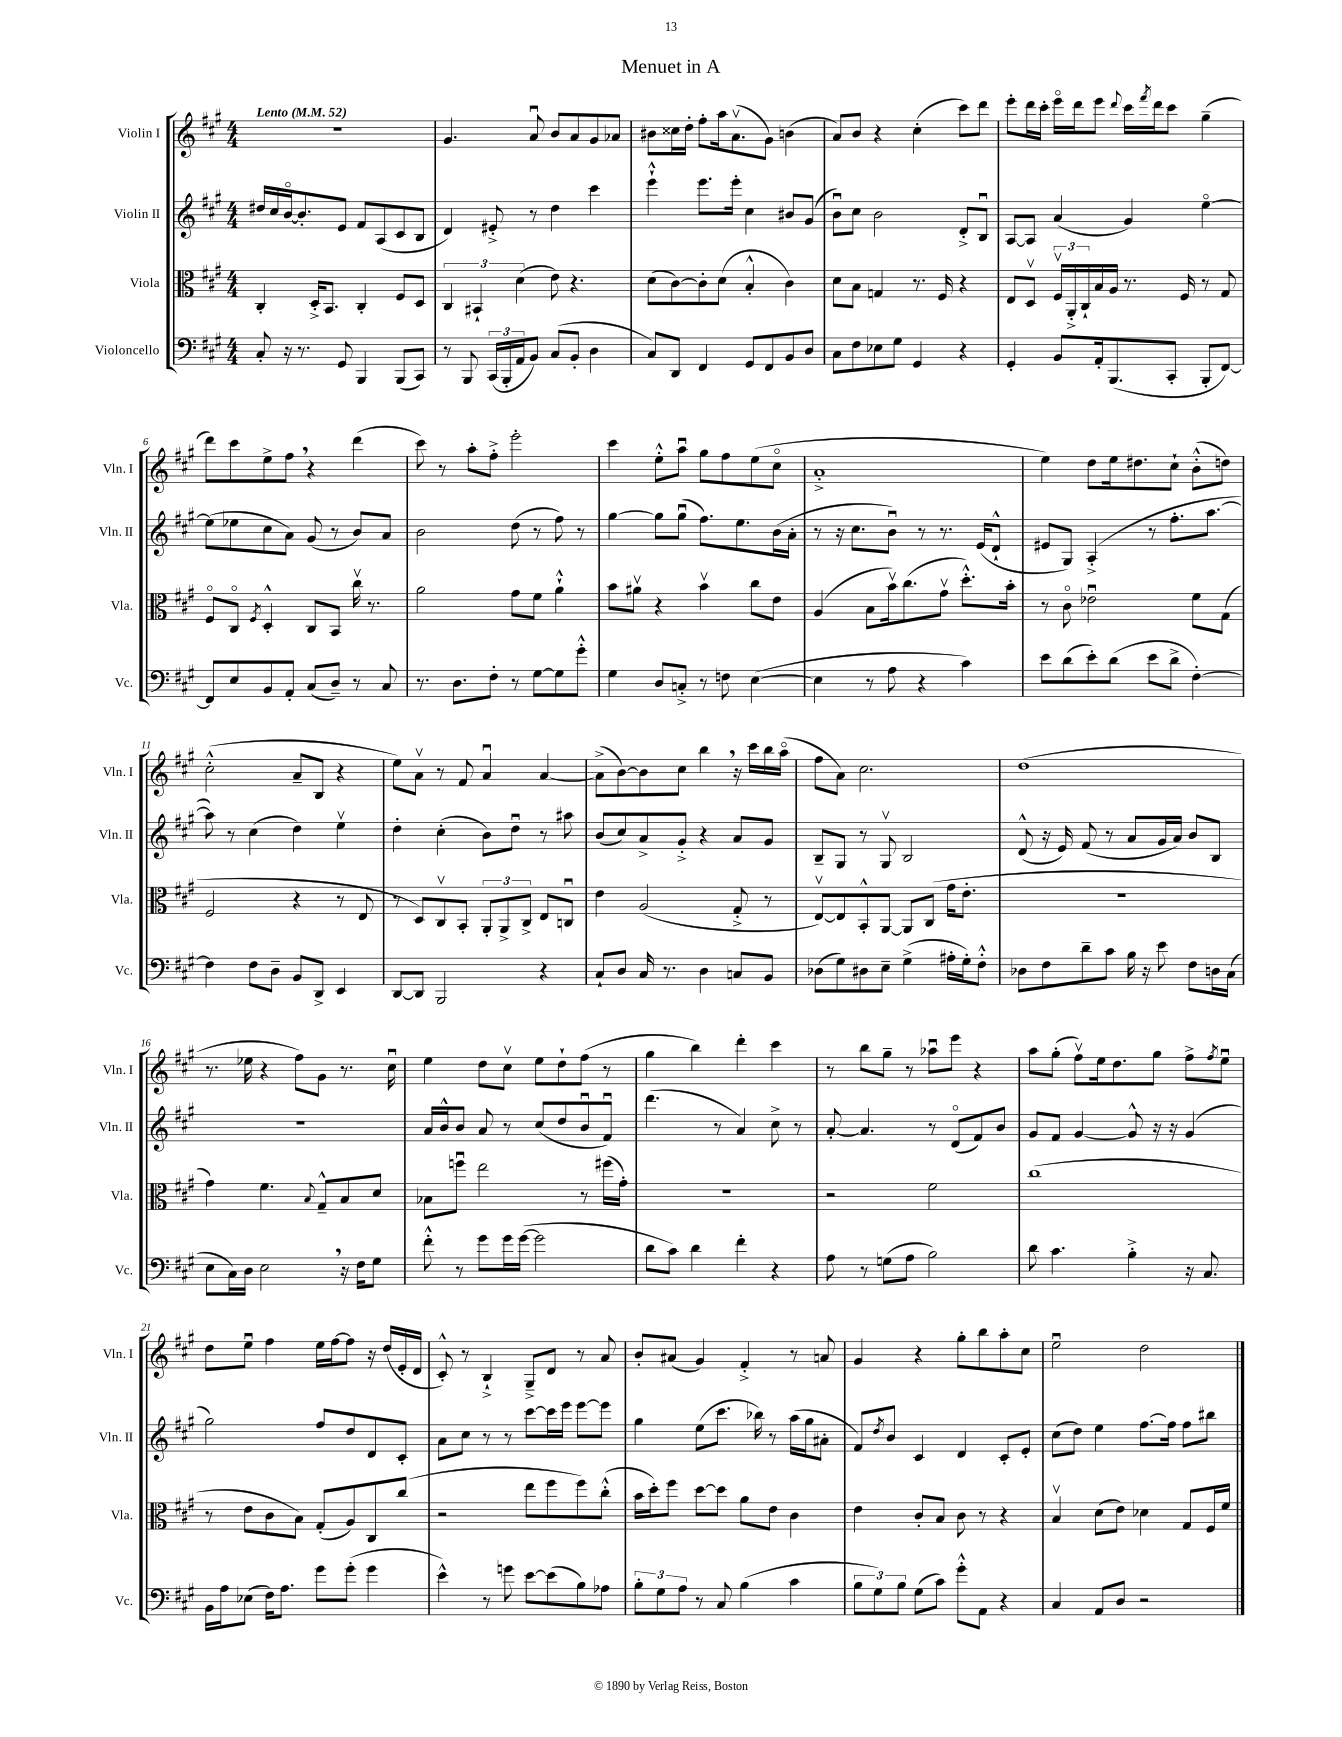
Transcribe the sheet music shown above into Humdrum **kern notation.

**kern	**kern	**kern	**kern
*part4	*part3	*part2	*part1
*staff4	*staff3	*staff2	*staff1
*I"Violoncello	*I"Viola	*I"Violin II	*I"Violin I
*I'Vc.	*I'Vla.	*I'Vln. II	*I'Vln. I
*clefF4	*clefC3	*clefG2	*clefG2
*k[f#c#g#]	*k[f#c#g#]	*k[f#c#g#]	*k[f#c#g#]
*M4/4	*M4/4	*M4/4	*M4/4
*MM52	*MM52	*MM52	*MM52
=1	=1	=1	=1
!	!	!	!LO:TX:a:B:t=Lento
8C#'/	4C#'/	16dd#X/LL	1r
.	.	16cc#/	.
16r	.	[16b/J	.
8.r	.	8.b'/]	.
.	16D'^/KL	.	.
.	8.BB/J	.	.
8GG#/	.	8e/J	.
4BBB/	4C#'/	8f#/L	.
.	.	(8A/	.
(8BBB/L	8F#/L	8c#/	.
8CC#/J)	8D/J	8B/J	.
=2	=2	=2	=2
8r	6C#/	4d/)	4.g#/
8BBB/	.	.	.
.	6BB#X`/	.	.
(24CC#/LL	.	8e#X'^/	.
24BBB'/	.	.	.
24AA/J	(6d\	.	.
8BB/J)	.	8r	8au/
(8C#/L	8e\)	4dd\	8b/L
8BB'/J	4.r	.	8a/
4D\	.	4ccc#\	8g#/
.	.	.	8a-X/J
=3	=3	=3	=3
8C#/L)	(8d\L	4eee`^^\	8b#X\L
8DD/J	[8c#\)	.	16cc##X\L
.	.	.	16dd'\JJ
4FF#/	8c#'\]	8.eee\L	8ff#'\L
.	(8d\J	.	16aa\k
.	.	16eee'\Jk	(8.av\
8GG#/L	4B'^^/	4cc#\	.
8FF#/	.	.	8g#\J)
8BB/	4c#\)	8b#X/L	(4bn\
8D/J	.	(8g#/J	.
=4	=4	=4	=4
8C#\L	8d\L	8bu\L)	8a/L)
8F#\	8B\J	8cc#\J	8b/J
8E-X\	4Gn/	2b\	4r
8G#\J	.	.	.
4GG#/	8.r	.	(4cc#'\
.	16F#/	.	.
4r	4r	8d'^/L	8ccc#\L)
.	.	8Bu/J	8ddd\J
=5	=5	=5	=5
4GG#'/	8E/L	[8A/L	8eee'\L
.	8Dv/J	8A/J]	16ddd\L
.	.	.	16ccc#'\JJ
8BB/L	24F#v/LL	(4a/	16eee\LL
.	24AA'^/	.	.
.	.	.	16ddd\J
.	24C#`/	.	.
16AA'/k	16B/	.	8eee\J
(8.BBB/	16A/JJ	.	.
.	.	.	8qqddd/
.	8.r	4g#/)	16ccc#\LL
.	.	.	8qfff#/
.	.	.	16ddd\J
8CC#'/J	.	.	8ccc#\J
.	16F#/	.	.
8BBB'/L	8r	[4ee\	(4gg#~\
[8FF#/J)	8G#/	.	.
!!LO:LB:g=z
=6	=6	=6	=6
8FF#/L]	8F#/L	(8ee\L]	8ddd\L)
8E/	8C#/J	8ee-X\	8ccc#\
.	8qF#/	.	.
8BB/	4D'^^/	8cc#\	8ee^\
8AA'/J	.	8a\J)	8ff#,\J
(8C#/L	8C#/L	(8g#/	4r
8D~/J)	8BB/J	8r	.
8r	16cc#v\	8b/L)	(4ddd\
.	8.r	.	.
8C#/	.	8a/J	.
=7	=7	=7	=7
8.r	2a\	2b\	8ccc#\)
.	.	.	8r
8.D\L	.	.	.
.	.	.	8aa'\L
8F#'\J	.	.	8ff#'^\J
8r	8g#\L	(8dd\	2eee'\
[8G#\L	8f#\J	8r	.
8G#\]	4a`^^\	8ff#\)	.
8g#'^^\J	.	8r	.
=8	=8	=8	=8
4G#\	8b\L	[4gg#\	4ccc#\
.	8a#Xv\J	.	.
8D/L	4r	8gg#\L]	8ee'^^\L
8Cn'^/J	.	(8gg#u\J	8aau\J
8r	4bv\	8.ff#\L)	8gg#\L
8Fn\	.	.	8ff#\
.	.	8.ee\	.
([4E\	8cc#\L	.	(8ee\
.	8e\J	(16b\L	8cc#\J
.	.	16a'\JJ	.
=9	=9	=9	=9
4E\]	(4A/	8r	1a'^
.	.	16r	.
.	.	8.cc#\L	.
8r	8B\L	.	.
8A\	16bv\k)	8bu\J)	.
.	(8.cc#\	.	.
4r	.	8r	.
.	8g#v\J	8.r	.
4c#\)	8.dd'^^\L)	.	.
.	.	(16e/KL	.
.	.	8d`^^/J	.
.	16b'\Jk	.	.
=10	=10	=10	=10
8e\L	8r	8e#X/L	4ee\)
(8d\	8c#\	8G#/J)	.
8e'\)	2e-Xu\	(4A'^/	8dd\L
(8d\J	.	.	16ee\k
.	.	.	8.dd#X\
8e\L	.	8r	.
8d^\J	.	8.ff#'\L	8cc#`\J
[4F#'\)	8f#\L	.	(8b'^^\L
.	.	[8.aa\J	.
.	(8G#\J	.	8ddn\J)
!!LO:LB:g=z
=11	=11	=11	=11
4F#\]	2F#/	8aa\])	(2cc#'^^\
.	.	8r	.
8F#\L	.	(4cc#\	.
8D~\J	.	.	.
8BB/L	4r	4dd\)	8a~/L
8DD^/J	.	.	8B/J
4EE/	8r	4eev\	4r
.	8E/	.	.
=12	=12	=12	=12
[8DD/L	8r	4dd'\	8ee\L)
8DD/J]	8D/L)	.	8av\J
2BBB/	8C#v/	(4cc#'\	8r
.	8BB'/J	.	8f#/
.	12AA'/L	8b\L)	4au/
.	12AA^/	.	.
.	.	8ddu\J	.
.	12C#^/J	.	.
4r	8E/L	8r	[4a/
.	8Cnu/J	8aa#X\	.
=13	=13	=13	=13
8C#`/L	4e\	(8b/L	(8a^\L]
8D/J	.	8cc#/)	[8b\)
16C#/	(2A/	8a^/	8b\]
8.r	.	.	.
.	.	8g#'^/J	8cc#\J
4D\	.	4r	4bb,\
8Cn/L	8G#'^/	8a/L	16r
.	.	.	16ccc#\LL
8BB/J	8r	8g#/J	16bb\
.	.	.	(16aa\JJ
=14	=14	=14	=14
(8D-X\L	[8Ev/L)	8B~/L	8ff#\L
8G#\)	8E/]	8G#/J	8a\J)
8D#X\	8BB'^^/	8r	2.cc#\
8E~\J	[8AA/J	8G#v/	.
(4G#^\	8AA/L]	2B/	.
.	(8C#/J	.	.
16A#X'\LL	16g#\KL	.	.
16G#'\J)	8.e'\J	.	.
8F#'^^\J	.	.	.
=15	=15	=15	=15
8D-X\L	1r	(8d^^/	(1dd
8F#\	.	16r	.
.	.	16e/)	.
8d~\	.	(8f#/	.
8c#\J	.	8r	.
16B\	.	8a/L	.
16r	.	.	.
8e\	.	16g#/L	.
.	.	16a/JJ)	.
8F#\L	.	8b/L	.
16Dn\L	.	8B/J	.
(16C#\JJ	.	.	.
!!LO:LB:g=z
=16	=16	=16	=16
8E\L	4g#\)	1r	8.r
16C#\L)	.	.	.
16D\JJ	.	.	16ee-X\
2E,\	4.f#\	.	4r
.	.	.	8ff#\L)
.	8qqB/	.	.
.	8G#~^^/L	.	8g#\J
16r	8B/	.	8.r
16F#\KL	.	.	.
8G#\J	8d/J	.	.
.	.	.	16cc#u\
=17	=17	=17	=17
8f#'^^\	8B-X\L	16a/LL	4ee\
.	.	16b^^/J	.
8r	8ffnu\J	8b/J	.
8g#\L	2ee\	8a/	8dd\L
16g#\L	.	8r	8cc#v\J
([16g#\JJ	.	.	.
2g#\]	.	(8cc#/L	8ee\L
.	.	8dd/	8dd`\
.	8r	8bu/	(8ff#\J
.	(16ff#X\LL	8f#u/J)	8r
.	16g#'\JJ)	.	.
=18	=18	=18	=18
8d\L	1r	(4.ddd\	4gg#\
8c#\J)	.	.	.
4d\	.	.	4bb\)
.	.	8r	.
4f#'\	.	4a/)	4ddd'\
4r	.	8cc#^\	4ccc#\
.	.	8r	.
=19	=19	=19	=19
8A\	2r	[8a'/	8r
8r	.	4.a/]	8bb\L
(8Gn\L	.	.	8gg#~\J
8A\J	.	.	8r
2B\)	2f#\	8r	8aa-Xu\L
.	.	(8d/L	8eee\J
.	.	8f#/)	4r
.	.	8b/J	.
=20	=20	=20	=20
8d\	(1cc#	8g#/L	8aa\L
4.c#\	.	8f#/J	(8gg#'\J
.	.	[4g#/	8ff#v\L)
.	.	.	16ee\k
.	.	.	8.dd\
4B'^\	.	8g#^^/]	.
.	.	16r	8gg#\J
.	.	16r	.
16r	.	(4g#/	8ff#^\L
8.C#/	.	.	.
.	.	.	8qff#/
.	.	.	8eeu\J
!!LO:LB:g=z
=21	=21	=21	=21
16BB\LL	8r	2gg#\)	8dd\L
16A\J	.	.	.
(8E-X\J	8e\L	.	8eeu\J
16F#\KL)	8c#\	.	4ff#\
8.A\J	.	.	.
.	8B\J)	.	.
8g#\L	(8G#'/L	8ff#/L	16ee\LL
.	.	.	[16ff#\J
(8g#'\J	8A/)	8dd/	8ff#\J]
4g#\	8C#/	8d/	16r
.	.	.	(16dd/LL
.	(8cc#/J	8c#'/J	16e'/
.	.	.	16d/JJ
=22	=22	=22	=22
4e^^\)	2r	8a\L	8c#'^^/)
.	.	8cc#\J	8r
8r	.	8r	4B`^/
8gn\	.	8r	.
[8e\L	8ee\L	[8ccc#\L	8G#~^/L
(8e\]	8ff#\	16ccc#\L]	8d/J
.	.	16eee\JJ	.
8B\)	8ff#\)	[8eee\L	8r
8A-X\J	(8cc#'^^\J	8eee\J]	8a/
=23	=23	=23	=23
12B'\L	16b\LL	4gg#\	8b'/L
.	16dd'\J)	.	.
12G#\	.	.	.
.	8ff#\J	.	(8a#X/J
12A\J	.	.	.
8r	[8dd\L	(8ee\L	4g#/)
8C#/	8dd\J]	8.ccc#\J	.
(4B\	8a\L	.	4f#'^/
.	.	16bb-X\)	.
.	8e\J	8r	.
4c#\	4c#\	(16aa\LL	8r
.	.	16gg#\J	.
.	.	8a#X'\J	8an/
=24	=24	=24	=24
12B\L	4e\	8f#/L)	4g#/
12G#\)	.	.	.
.	.	8qdd/	.
.	.	8b/J	.
12B\J	.	.	.
(8G#\L	8c#'/L	4c#/	4r
8c#\J)	8B/J	.	.
8g#'^^\L	8c#\	4d/	8gg#'\L
8AA\J	8r	.	8bb\
4r	4r	8c#'/L	8aa'\
.	.	8e'/J	8cc#\J
=25	=25	=25	=25
4C#/	4Bv/	(8cc#\L	2eeu\
.	.	8dd\J)	.
8AA/L	(8d\L	4ee\	.
8D/J	8e\J)	.	.
2r	4d-X\	[8.ff#\L	2dd\
.	.	16ff#\Jk]	.
.	8G#/L	8ff#\L	.
.	16F#/L	8bb#X\J	.
.	16f#/JJ	.	.
==	==	==	==
*-	*-	*-	*-
